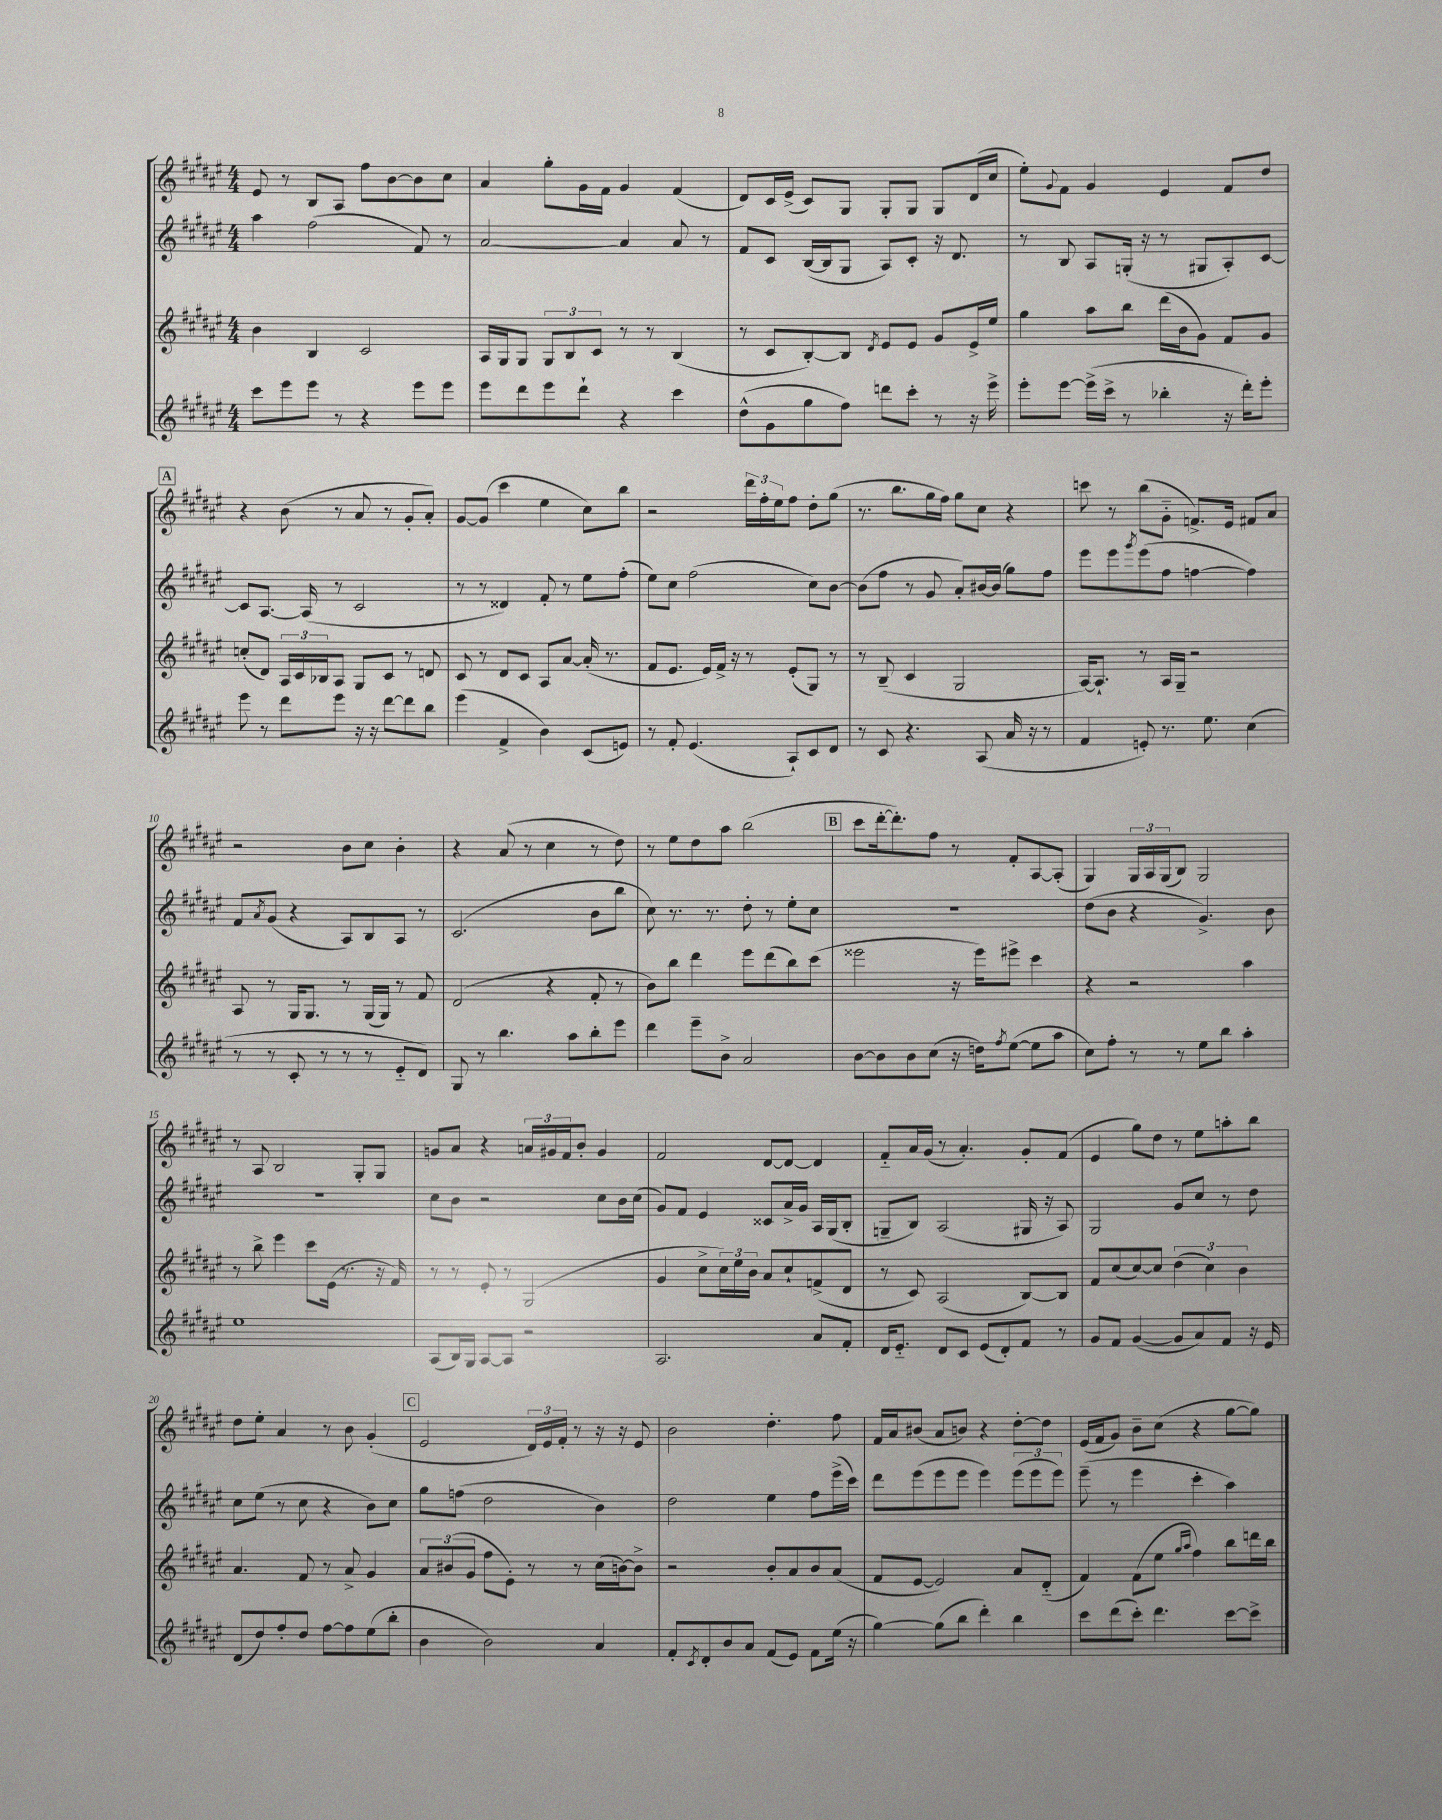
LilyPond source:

<<
\new StaffGroup <<
\new Staff = "s0" {
    \clef treble \key fis \major \numericTimeSignature \time 4/4
    eis'8 r8 b8 ais8 fis''8 b'8~ b'8 cis''8 |
    ais'4 gis''8-. gis'16 fis'16 gis'4 fis'4( |
    dis'8) cis'16 eis'16->( cis'8) gis8 gis8-. gis8 gis8 dis'16( cis''16 |
    eis''8-.) \appoggiatura { gis'8 } fis'8 gis'4 eis'4 fis'8 dis''8 |
    \mark \markup { \box "A" } r4 b'8( r8 ais'8 r8 gis'8-. ais'8-.) |
    gis'8~ gis'8( cis'''4 eis''4 cis''8) b''8 |
    r2 \tuplet 3/2 { dis'''16 fis''16-. eis''16 } fis''8 dis''8-. gis''8( |
    r8. b''8. gis''16 fis''16) gis''8 cis''8 r4 |
    c'''8 r8 b''8( gis'8-_ f'8.->) eis'16 fis'8 ais'8 |
    r2 b'8 cis''8 b'4-. |
    r4 ais'8( r8 cis''4 r8 dis''8) |
    r8 eis''8 dis''8 ais''8 b''2( |
    \mark \markup { \box "B" } cis'''8 dis'''16~-. dis'''8.-.) fis''8 r8 fis'8-. ais8~ ais8-.( |
    gis4) \tuplet 3/2 { gis16 ais16 gis16( } b8) gis2 |
    r8 ais8 b2 gis8-. gis8 |
    g'8 ais'8 r4 \tuplet 3/2 { a'16 gis'16 fis'16 } b'8-. gis'4 |
    fis'2 dis'8~ dis'8~ dis'4 |
    fis'8-_ ais'16 gis'16( r8 ais'4.-.) gis'8-. fis'8( |
    eis'4 gis''8) dis''8 r8 eis''8 a''8-. b''8 |
    dis''8 eis''8-. ais'4 r8 b'8 gis'4-.( |
    \mark \markup { \box "C" } eis'2 \tuplet 3/2 { dis'16) eis'16 fis'16-. } r8 r16 r16 eis'8 |
    b'2 dis''4.-. fis''8 |
    fis'16 ais'16 bis'8( ais'8 b'8) r4 dis''8~-. dis''8 |
    eis'16( fis'16 gis'8) b'8-- cis''8( r4 gis''8~ gis''8) \bar "|." |
}
\new Staff = "s1" {
    \clef treble \key fis \major \numericTimeSignature \time 4/4
    ais''4 fis''2( fis'8) r8 |
    ais'2~ ais'4 ais'8 r8 |
    fis'8 cis'8 b16~( b16 gis8 ais8) cis'8-. r16 dis'8. |
    r8 b8 ais8 g16-.( r16 r8 gis8 ais8-.) cis'8~ |
    \mark \markup { \box "A" } cis'8 ais8.~ ais16( r8 cis'2 |
    r8 r8 disis'4) fis'8-. r8 eis''8 fis''8-.( |
    eis''8) cis''8 fis''2( cis''8) b'8~ |
    b'8( fis''8 r8 gis'8 ais'8-.) bis'16~ bis'16( gis''8) fis''8 |
    eis'''8 eis'''8 \acciaccatura { gis'''8 } eis'''8( fis''8 f''4~ f''4) |
    fis'8 \acciaccatura { ais'8 } gis'8( r4 ais8) b8 ais8 r8 |
    cis'2.( b'8 b''8 |
    cis''8) r8. r8. dis''8-. r8 eis''8-. cis''8 |
    \mark \markup { \box "B" } R1 |
    dis''8( b'8 r4 gis'4.->) b'8 |
    r1 |
    cis''8 b'8 r2 cis''8 b'16 cis''16( |
    gis'8) fis'8 eis'4 cisis'8 ais'16-> gis'16 ais16 gis16( b8-. |
    g8-- b8) ais2( gis16 r16 ais8) |
    gis2 gis'8 cis''8 r8 dis''8 |
    cis''8 eis''8( r8 cis''8 r4 b'8) cis''8 |
    \mark \markup { \box "C" } gis''8 f''8( dis''2 b'4) |
    dis''2 eis''4 fis''8 eis'''16->( cis'''16) |
    dis'''8 eis'''8( eis'''8 eis'''8 eis'''4) \tuplet 3/2 { eis'''8( eis'''8 eis'''8) } |
    eis'''8--( r8 eis'''4 cis'''4-. ais''4) \bar "|." |
}
\new Staff = "s2" {
    \clef treble \key fis \major \numericTimeSignature \time 4/4
    b'4 b4 cis'2 |
    ais16 gis16 gis8 \tuplet 3/2 { gis8 b8 cis'8 } r8 r8 b4( |
    r8 cis'8 b8~-.) b8 \acciaccatura { dis'8 } eis'8 eis'8 gis'8 eis'16-> eis''16 |
    gis''4 ais''8 b''8 dis'''16( b'16 gis'8) fis'8 gis'8 |
    \mark \markup { \box "A" } c''8-.( dis'8) \tuplet 3/2 { ais16 cis'16 bes16 } ais8 gis8 cis'8 r8 d'8 |
    cis'8 r8 dis'8 cis'8 ais8 ais'8~ ais'16-.( r8. |
    fis'8 eis'8. eis'16) fis'16-> r16 r8 eis'8-.( gis8) r8 |
    r8 b8--( cis'4 gis2 |
    ais16~) ais8.-! r8 ais16 gis16-- r2 |
    ais8 r8 gis16 gis8. r8 gis16( gis16) r8 fis'8 |
    dis'2( r4 fis'8-. r8 |
    b'8) b''8 dis'''4 eis'''8 dis'''8( b''8) cis'''8( |
    \mark \markup { \box "B" } eisis'''2 r16 eisis'''16) eis'''8-> cis'''4 |
    r4 r2 ais''4 |
    r8 b''8-> eis'''4 cis'''8 eis'16( r8. r16 fis'16) |
    r8 r8 eis'8-. r8 gis2( |
    gis'4 cis''8-> \tuplet 3/2 { cis''16) eis''16 b'16 } ais'8 cis''8-! f'8->( dis'8 |
    r8 cis'8) ais2( b8~) b8 |
    fis'8 cis''8( cis''8~) cis''8 \tuplet 3/2 { dis''4( cis''4) b'4 } |
    ais'4. fis'8 r8 ais'8-> gis'4 |
    \mark \markup { \box "C" } \tuplet 3/2 { ais'8 bis'8( gis'8 } fis''8 eis'8-.) r8 r8 cis''16( b'16~) b'8-> |
    r2 b'8-. ais'8 b'8 ais'8( |
    fis'8 eis'8~ eis'2) ais'8 dis'8-_( |
    fis'4) fis'8( eis''8 \grace { gis''16 ais''16 } fis''4) b''8 d'''16 b''16 \bar "|." |
}
\new Staff = "s3" {
    \clef treble \key fis \major \numericTimeSignature \time 4/4
    cis'''8 eis'''8 eis'''8 r8 r4 eis'''8 eis'''8 |
    eis'''8 dis'''8 eis'''8 dis'''8-! r4 cis'''4 |
    dis''8-^( gis'8 gis''8 fis''8) d'''8 cis'''8-. r8 r16 eis'''16-> |
    eis'''8-. eis'''8~ eis'''16->( cis'''16-> r8 bes''4-. r16 dis'''16-.) eis'''8-. |
    \mark \markup { \box "A" } eis'''8 r8 dis'''8 eis'''8 r16 r16 dis'''8~ dis'''8 b''8 |
    eis'''4( fis'4-> b'4) cis'8( e'8) |
    r8 fis'8-. eis'4.( ais8-!) cis'8 dis'8 |
    r8 cis'8 r4. ais8( ais'16 r16 r8 |
    fis'4 e'8-.) r8. eis''8. cis''4( |
    r8 r8 cis'8-. r8 r8 r8 eis'8-_ dis'8) |
    gis8 r8 b''4. ais''8 b''8-. eis'''8 |
    dis'''4 eis'''8-- b'8-> ais'2 |
    \mark \markup { \box "B" } b'8~ b'8 b'8 cis''8( r16 d''16) \acciaccatura { fis''8 } eis''8~( eis''8 ais''8 |
    cis''8) fis''8-. r8 r8 eis''8 b''8 ais''4-. |
    eis''1 |
    ais8( b16) gis16 ais8~ ais8 r2 |
    ais2. ais'8 fis'8-. |
    dis'16 eis'8.-_ dis'8 cis'8 eis'8( dis'8-.) fis'8 r8 |
    gis'8 fis'8 gis'4~( gis'8 ais'8) fis'8 r16 eis'16 |
    dis'8( dis''8) fis''8-. dis''8 fis''8~ fis''8 eis''8( b''8-. |
    \mark \markup { \box "C" } b'4 b'2) ais'4 |
    fis'8-. \acciaccatura { cis'8 } dis'8-. b'8 ais'8 fis'8( eis'8) fis'8 eis''16( r16 |
    gis''4~) gis''8( b''8 dis'''4-.) b''4 |
    cis'''8 dis'''8( cis'''8-.) dis'''4. cis'''8~ cis'''8-> \bar "|." |
}
>>
>>
